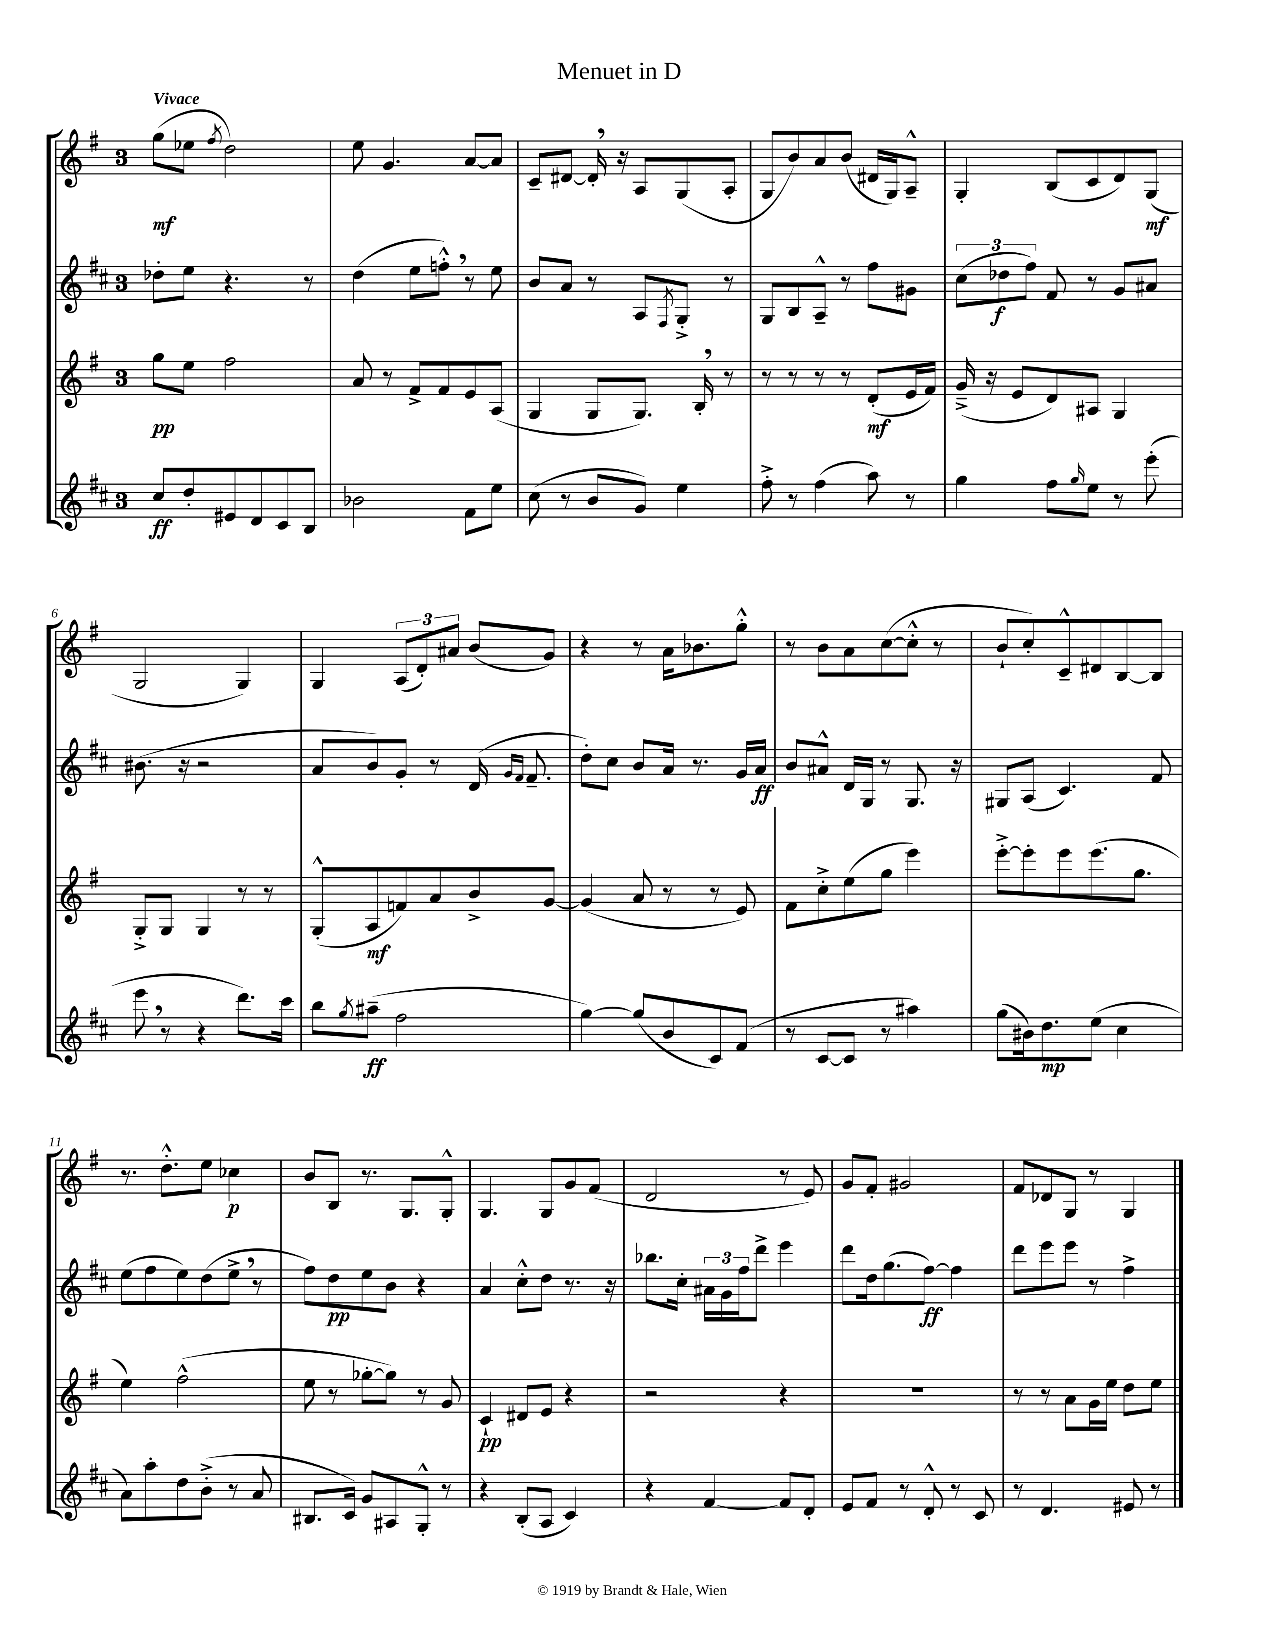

**kern	**dynam	**kern	**dynam	**kern	**dynam	**kern	**dynam
*part4	*part4	*part3	*part3	*part2	*part2	*part1	*part1
*staff4	*staff4	*staff3	*staff3	*staff2	*staff2	*staff1	*staff1
*clefG2	*	*clefG2	*	*clefG2	*	*clefG2	*
*k[f#c#]	*	*k[f#]	*	*k[f#c#]	*	*k[f#]	*
*M3/4	*	*M3/4	*	*M3/4	*	*M3/4	*
=1	=1	=1	=1	=1	=1	=1	=1
!	!	!	!	!	!	!LO:TX:a:B:t=Vivace	!
8cc#/L	ff	8gg\L	pp	8dd-X'\L	.	(8gg\L	mf
8dd'/	.	8ee\J	.	8ee\J	.	8ee-X\J	.
.	.	.	.	.	.	8qff#/	.
8e#X/	.	2ff#\	.	4.r	.	2dd\)	.
8d/	.	.	.	.	.	.	.
8c#/	.	.	.	.	.	.	.
8B/J	.	.	.	8r	.	.	.
=2	=2	=2	=2	=2	=2	=2	=2
2b-X\	.	8a/	.	(4dd\	.	8ee\	.
.	.	8r	.	.	.	4.g/	.
.	.	8f#^/L	.	8ee\L	.	.	.
.	.	8f#/	.	8ffn'^^,\J)	.	.	.
8f#\L	.	8e/	.	8r	.	[8a/L	.
8ee\J	.	(8A/J	.	8ee\	.	8a/J]	.
=3	=3	=3	=3	=3	=3	=3	=3
(8cc#\	.	4G/	.	8b/L	.	8c~/L	.
8r	.	.	.	8a/J	.	[8d#X/J	.
8b/L	.	8G/L	.	8r	.	16d#',/]	.
.	.	.	.	.	.	16r	.
8g/J)	.	8.G/J)	.	8A/L	.	8A/L	.
.	.	.	.	8qF#/	.	.	.
4ee\	.	.	.	8G'^/J	.	(8G/	.
.	.	16B',/	.	.	.	.	.
.	.	8r	.	8r	.	8A'/J	.
=4	=4	=4	=4	=4	=4	=4	=4
8ff#'^\	.	8r	.	8G/L	.	8G/L	.
8r	.	8r	.	8B/	.	8b/)	.
(4ff#\	.	8r	.	8A~^^/J	.	8a/	.
.	.	8r	.	8r	.	(8b/J	.
8aa\)	.	(8d'/L	mf	8ff#\L	.	16d#X/LL	.
.	.	.	.	.	.	16G/J)	.
8r	.	16e/L	.	8g#X\J	.	8A~^^/J	.
.	.	16f#/JJ)	.	.	.	.	.
=5	=5	=5	=5	=5	=5	=5	=5
4gg\	.	(16g~^/	.	(12cc#\L	.	4G'/	.
.	.	16r	.	.	.	.	.
.	.	.	.	12dd-X\	f	.	.
.	.	8e/L	.	.	.	.	.
.	.	.	.	12ff#\J)	.	.	.
8ff#\L	.	8d/)	.	8f#/	.	(8B/L	.
16qqgg/	.	.	.	.	.	.	.
8ee\J	.	8A#X/J	.	8r	.	8c/	.
8r	.	4G/	.	8g/L	.	8d/)	.
(8eee'\	.	.	.	8a#X/J	.	(8G/J	mf
!!LO:LB:g=z
=6	=6	=6	=6	=6	=6	=6	=6
8eee,\	.	8G'^/L	.	(8.b#X\	.	2G/	.
8r	.	8G/J	.	.	.	.	.
.	.	.	.	16r	.	.	.
4r	.	4G/	.	2r	.	.	.
8.ddd\L)	.	8r	.	.	.	4G/)	.
.	.	8r	.	.	.	.	.
16ccc#\Jk	.	.	.	.	.	.	.
=7	=7	=7	=7	=7	=7	=7	=7
8bb\L	.	(8G'^^/L	.	8a/L	.	4G/	.
8qgg/	.	.	.	.	.	.	.
(8aa#X~\J	ff	8A/	mf	8b/)	.	.	.
2ff#\	.	8fn/)	.	8g'/J	.	(12A/L	.
.	.	.	.	.	.	12d'/)	.
.	.	8a/	.	8r	.	.	.
.	.	.	.	.	.	12a#X/J	.
.	.	8b^/	.	(16d/	.	(8b/L	.
.	.	.	.	16qqg/LL	.	.	.
.	.	.	.	16qqf#/JJ	.	.	.
.	.	.	.	8.f#~/	.	.	.
.	.	[8g/J	.	.	.	8g/J)	.
=8	=8	=8	=8	=8	=8	=8	=8
[4gg\)	.	(4g/]	.	8dd'\L)	.	4r	.
.	.	.	.	8cc#\J	.	.	.
(8gg/L]	.	8a/	.	8b/L	.	8r	.
8b/	.	8r	.	16a/Jk	.	16a\KL	.
.	.	.	.	8.r	.	8.b-X\	.
8c#/)	.	8r	.	.	.	.	.
(8f#/J	.	8e/)	.	16g/LL	.	8gg'^^\J	.
.	.	.	.	16a/JJ	ff	.	.
=9	=9	=9	=9	=9	=9	=9	=9
8r	.	8f#\L	.	8b/L	.	8r	.
[8c#/L	.	8cc'^\	.	8a#X^^/J	.	8b\L	.
8c#/J]	.	(8ee\	.	16d/LL	.	8a\	.
.	.	.	.	16G/JJ	.	.	.
8r	.	8gg\J	.	8r	.	([8cc\	.
4aa#X\)	.	4eee\)	.	8.G/	.	8cc'^^\J]	.
.	.	.	.	.	.	8r	.
.	.	.	.	16r	.	.	.
=10	=10	=10	=10	=10	=10	=10	=10
(8gg\L	.	[8eee'^\L	.	8G#X/L	.	8b`/L	.
16b#X\k)	.	8eee'\]	.	(8A/J	.	8cc'/)	.
8.dd\	mp	.	.	.	.	.	.
.	.	8eee\	.	4.c#/)	.	8c~^^/	.
(8ee\J	.	(8.eee\	.	.	.	8d#X/	.
4cc#\	.	.	.	.	.	[8B/	.
.	.	8.gg\J	.	.	.	.	.
.	.	.	.	8f#/	.	8B/J]	.
!!LO:LB:g=z
=11	=11	=11	=11	=11	=11	=11	=11
8a\L)	.	4ee\)	.	(8ee\L	.	8.r	.
8aa'\	.	.	.	8ff#\	.	.	.
.	.	.	.	.	.	8.dd'^^\L	.
8dd\	.	(2ff#^^\	.	8ee\)	.	.	.
(8b'^\J	.	.	.	(8dd\	.	8ee\J	.
8r	.	.	.	8ee^,\J	.	4cc-X\	p
8a/	.	.	.	8r	.	.	.
=12	=12	=12	=12	=12	=12	=12	=12
8.B#X/L	.	8ee\	.	8ff#\L)	.	8b/L	.
.	.	8r	.	8dd\	pp	8B/J	.
16c#/Jk)	.	.	.	.	.	.	.
8g/L	.	[8gg-X'\L	.	8ee\	.	8.r	.
8A#X/	.	8gg-\J])	.	8b\J	.	.	.
.	.	.	.	.	.	8.G/L	.
8G'^^/J	.	8r	.	4r	.	.	.
8r	.	8g/	.	.	.	8G'^^/J	.
=13	=13	=13	=13	=13	=13	=13	=13
4r	.	4c`/	pp	4a/	.	4.G/	.
(8B'/L	.	8d#X/L	.	8cc#'^^\L	.	.	.
8A/J	.	8e/J	.	8dd\J	.	8G/L	.
4c#/)	.	4r	.	8.r	.	8g/	.
.	.	.	.	.	.	(8f#/J	.
.	.	.	.	16r	.	.	.
=14	=14	=14	=14	=14	=14	=14	=14
4r	.	2r	.	8.bb-X\L	.	2d/	.
.	.	.	.	16cc#'\Jk	.	.	.
[4f#/	.	.	.	24a#X\LL	.	.	.
.	.	.	.	24g\	.	.	.
.	.	.	.	24ff#\J	.	.	.
.	.	.	.	8ddd^\J	.	.	.
8f#/L]	.	4r	.	4eee\	.	8r	.
8d'/J	.	.	.	.	.	8e/)	.
=15	=15	=15	=15	=15	=15	=15	=15
8e/L	.	2.r	.	8ddd\L	.	8g/L	.
8f#/J	.	.	.	16dd\k	.	8f#'/J	.
.	.	.	.	(8.gg\	.	.	.
8r	.	.	.	.	.	2g#X/	.
8d'^^/	.	.	.	[8ff#\J)	ff	.	.
8r	.	.	.	4ff#\]	.	.	.
8c#/	.	.	.	.	.	.	.
=16	=16	=16	=16	=16	=16	=16	=16
8r	.	8r	.	8ddd\L	.	8f#/L	.
4.d/	.	8r	.	8eee\	.	8d-X/	.
.	.	8a\L	.	8eee\J	.	8G/J	.
.	.	16g\L	.	8r	.	8r	.
.	.	16ee\JJ	.	.	.	.	.
8e#X/	.	8dd\L	.	4ff#^\	.	4G/	.
8r	.	8ee\J	.	.	.	.	.
==	==	==	==	==	==	==	==
*-	*-	*-	*-	*-	*-	*-	*-
